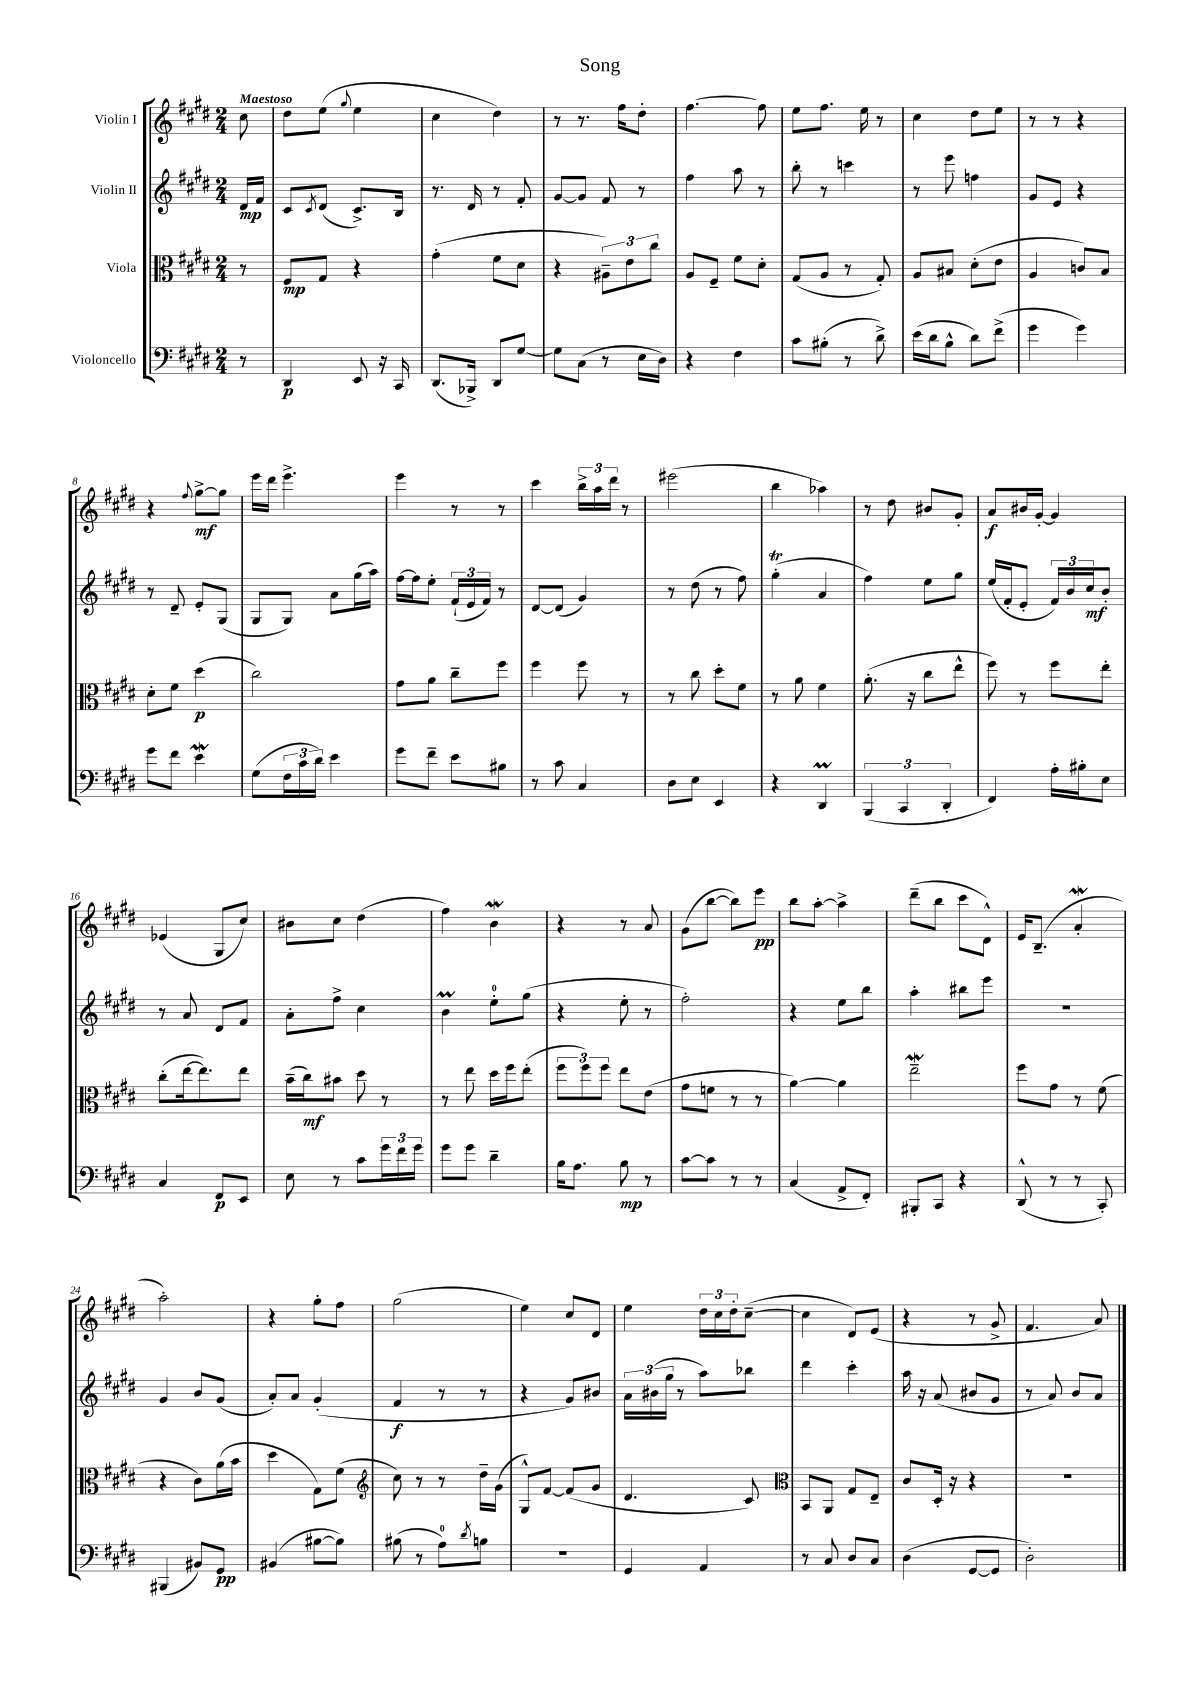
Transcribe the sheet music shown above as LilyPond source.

\header { title = "Song" }
<<
\new StaffGroup <<
\new Staff = "s0" \with { instrumentName = "Violin I" } {
    \clef treble \key e \major \numericTimeSignature \time 2/4 \partial 8 \tempo "Maestoso"
    cis''8 |
    dis''8 e''8( \appoggiatura { gis''8 } e''4 |
    cis''4 dis''4) |
    r8 r8. fis''16 dis''8-. |
    fis''4.~ fis''8 |
    e''8 fis''8. e''16 r8 |
    cis''4 dis''8 e''8 |
    r8 r8 r4 |
    r4 \appoggiatura { fis''8 } gis''8~->\mf gis''8 |
    e'''16 dis'''16 e'''4.-> |
    e'''4 r8 r8 |
    cis'''4 \tuplet 3/2 { b''16-> a''16 dis'''16 } r8 |
    eis'''2( |
    b''4 aes''4) |
    r8 dis''8 bis'8 gis'8-. |
    a'8\f bis'16 gis'16~-. gis'4 |
    ees'4( gis8 cis''8) |
    bis'8 cis''8 dis''4( |
    fis''4) b'4\mordent |
    r4 r8 a'8 |
    gis'8( b''8~ b''8) e'''8\pp |
    b''8 a''8~-. a''4-> |
    dis'''8--( b''8 cis'''8 dis'8-^) |
    e'16 b8.--( a'4-.\mordent |
    a''2-.) |
    r4 gis''8-. fis''8 |
    gis''2( |
    e''4) cis''8 dis'8 |
    e''4 \tuplet 3/2 { dis''16 cis''16 dis''16-. } cis''8~--( |
    cis''4 dis'8) e'8( |
    r4 r8 gis'8-> |
    fis'4. a'8) \bar "|." |
}
\new Staff = "s1" \with { instrumentName = "Violin II" } {
    \clef treble \key e \major \numericTimeSignature \time 2/4 \partial 8
    dis'16\mp fis'16 |
    cis'8 \acciaccatura { cis'8 } dis'8( cis'8.->) b16 |
    r8. dis'16 r8 fis'8-. |
    gis'8~ gis'8 fis'8 r8 |
    fis''4 a''8 r8 |
    b''8-. r8 c'''4 |
    r8 e'''8 f''4 |
    gis'8 e'8 r4 |
    r8 dis'8-- e'8-. gis8( |
    gis8 gis8) a'8 gis''16( a''16) |
    fis''16~ fis''16 e''8-. \tuplet 3/2 { fis'16-!( e'16 fis'16) } r8 |
    dis'8~ dis'8( gis'4) |
    r8 dis''8( r8 fis''8) |
    gis''4-.\trill( a'4 |
    fis''4) e''8 gis''8 |
    e''16( fis'16-. e'8-. \tuplet 3/2 { fis'16) b'16 cis''16\mf } b'8-. |
    r8 a'8 dis'8 fis'8 |
    a'8-. fis''8-> cis''4 |
    b'4\prall e''8-0-. gis''8( |
    r4 e''8-. r8 |
    fis''2-.) |
    r4 e''8 b''8 |
    a''4-. bis''8 e'''8 |
    R2 |
    gis'4 b'8 gis'8( |
    a'8-.) a'8 gis'4-.( |
    fis'4\f r8 r8 |
    r4 gis'8) bis'8 |
    \tuplet 3/2 { a'16 bis'16( gis''16 } r8 a''8) bes''8 |
    dis'''4 cis'''4-. |
    a''16 r16 a'8( bis'8 gis'8 |
    r8 a'8) b'8 a'8 \bar "|." |
}
\new Staff = "s2" \with { instrumentName = "Viola" } {
    \clef alto \key e \major \numericTimeSignature \time 2/4 \partial 8
    r8 |
    fis8\mp gis8 r4 |
    gis'4-.( fis'8 dis'8 |
    r4 \tuplet 3/2 { ais8--) e'8 cis''8 } |
    a8 fis8-- fis'8 dis'8-. |
    gis8( a8 r8 gis8-.) |
    a8 bis8 dis'8-.( e'8 |
    a4 c'8) b8 |
    dis'8-. fis'8 dis''4\p( |
    cis''2) |
    gis'8 a'8 cis''8-- fis''8 |
    fis''4 fis''8 r8 |
    r8 cis''8 dis''8-. fis'8 |
    r8 a'8 fis'4 |
    a'8.-.( r16 cis''8 e''8-^ |
    fis''8) r8 fis''8 e''8-. |
    cis''8-.( e''16~ e''8.) e''8 |
    b'16--( cis''16\mf) bis'8 dis''8 r8 |
    r8 e''8 dis''16 fis''16 e''8-.( |
    \tuplet 3/2 { fis''8 fis''8) fis''8 } e''8 e'8( |
    gis'8 f'8 r8 r8 |
    a'4~) a'4 |
    e''2--\mordent |
    fis''8 gis'8 r8 fis'8( |
    r4 cis'8) a'16( b'16 |
    dis''4 gis8) fis'8( |
    \clef treble cis''8) r8 r8 dis''16-- gis'16( |
    gis8-^) fis'8~ fis'8( gis'8 |
    dis'4. cis'8) |
    \clef alto b,8 a,8 gis8 e8-- |
    cis'8 dis16-. r16 r4 |
    R2 \bar "|." |
}
\new Staff = "s3" \with { instrumentName = "Violoncello" } {
    \clef bass \key e \major \numericTimeSignature \time 2/4 \partial 8
    r8 |
    dis,4\p e,8 r16 cis,16 |
    dis,8.( bes,,16->) dis,8 gis8~ |
    gis8 cis8( r8 e16 dis16) |
    r4 fis4 |
    cis'8 bis8-.( r8 dis'8->) |
    e'16( dis'16 b8-^ dis'8) fis'8->( |
    gis'4 gis'4) |
    gis'8 fis'8 e'4\mordent |
    gis8( \tuplet 3/2 { fis16 cis'16 dis'16) } e'4 |
    gis'8 fis'8-- e'8 bis8 |
    r8 cis'8 cis4 |
    dis8 e8 e,4 |
    r4 dis,4\prall |
    \tuplet 3/2 { b,,4( cis,4 dis,4-. } |
    fis,4) a16-. bis16-. e8 |
    cis4 fis,8\p e,8 |
    e8 r8 cis'8 \tuplet 3/2 { gis'16 fis'16 gis'16 } |
    gis'8 gis'8 dis'4-- |
    b16 a8. b8\mp r8 |
    cis'8~ cis'8 r8 r8 |
    cis4( a,8-> fis,8-.) |
    bis,,8-. cis,8 r4 |
    dis,8-^( r8 r8 cis,8-.) |
    bis,,4( bis,8) gis,8\pp |
    bis,4( bis8~ bis8) |
    bis8( r8 a8-0) \acciaccatura { dis'8 } b8 |
    R2 |
    gis,4 a,4 |
    r8 cis8 dis8 cis8 |
    dis4( gis,8~ gis,8 |
    dis2-.) \bar "|." |
}
>>
>>
